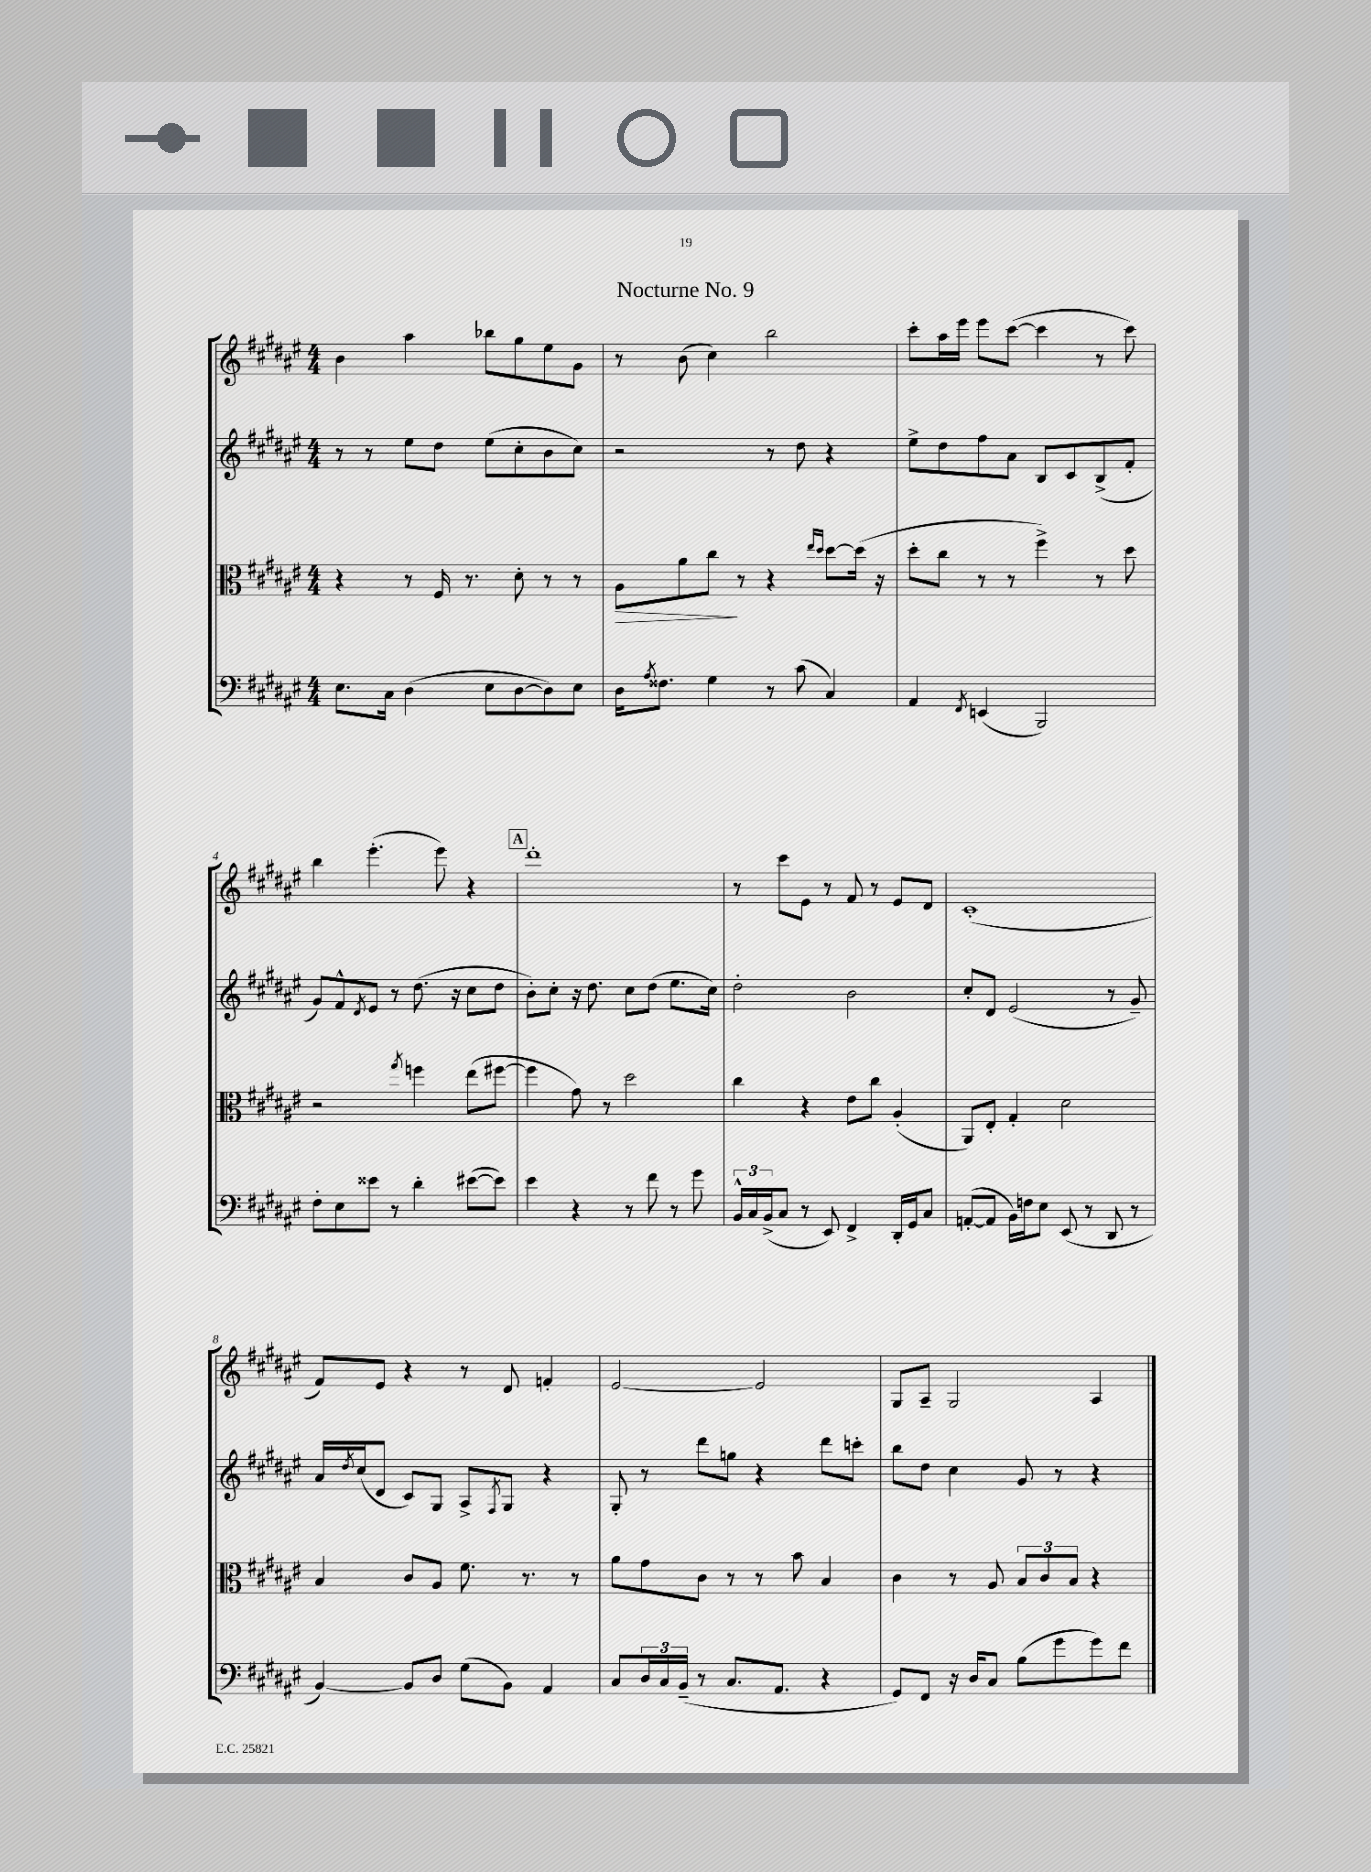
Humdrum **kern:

**kern	**kern	**kern	**kern
*staff4	*staff3	*staff2	*staff1
*clefF4	*clefC3	*clefG2	*clefG2
*k[f#c#g#d#a#e#]	*k[f#c#g#d#a#e#]	*k[f#c#g#d#a#e#]	*k[f#c#g#d#a#e#]
*M4/4	*M4/4	*M4/4	*M4/4
8.E#	4r	8r	4b
.	.	8r	.
16C#	.	.	.
(4D#	8r	8ee#	4aa#
.	16F#	8dd#	.
.	8.r	.	.
8E#	.	(8ee#	8bb-
[8D#	8d#'	8cc#'	8gg#
8D#])	8r	8b	8ee#
8E#	8r	8cc#)	8g#
=	=	=	=
16D#	8A#	2r	8r
8qA#	.	.	.
8.F##	.	.	.
.	8a#	.	(8b
4G#	8cc#	.	4cc#)
.	8r	.	.
8r	4r	8r	2bb
(8c#	.	8dd#	.
.	16qqee#	.	.
.	16qqdd#	.	.
4C#)	[8dd#	4r	.
.	(16dd#]	.	.
.	16r	.	.
=	=	=	=
4AA#	8dd#'	8ee#^	8ccc#'
.	8cc#	8dd#	16aa#
.	.	.	16eee#
8qFF#	.	.	.
(4EE	8r	8ff#	8eee#
.	8r	8a#	([8ccc#
2BBB)	4ff#^)	8B	4ccc#]
.	.	8c#	.
.	8r	(8B^	8r
.	8dd#	8f#'	8ccc#)
=	=	=	=
8F#'	2r	8g#)	4bb
8E#	.	8f#^^	.
.	.	8qd#	.
8e##	.	8e#	(4.eee#'
8r	.	8r	.
.	8qgg#	.	.
4d#'	4ff	(8.dd#	.
.	.	.	8eee#)
.	.	16r	.
([8e#	(8ee#	8cc#	4r
8e#])	[8ff#	8dd#	.
=	=	=	=
4e#	4ff#]	8b')	1ddd#'
.	.	8cc#'	.
4r	8g#)	16r	.
.	.	8.dd#	.
.	8r	.	.
8r	2dd#	8cc#	.
8f#	.	(8dd#	.
8r	.	8.ee#	.
8g#	.	.	.
.	.	16cc#)	.
=	=	=	=
24BB^^	4cc#	2dd#'	8r
24C#	.	.	.
(24BB^	.	.	.
8C#	.	.	8ccc#
8r	4r	.	8e#
8EE#)	.	.	8r
4FF#^	8e#	2b	8f#
.	8cc#	.	8r
16DD#'	(4A#'	.	8e#
16GG#	.	.	.
8C#	.	.	8d#
=	=	=	=
([8AA'	8AA#)	8cc#'	(1c#'
8AA]	8E#'	8d#	.
16BB)	4G#'	(2e#	.
16F	.	.	.
8E#	.	.	.
(8EE#	2d#	.	.
8r	.	.	.
8DD#	.	8r	.
8r	.	8g#~)	.
=	=	=	=
[4BB)	4B	16a#	8f#)
.	.	8qdd#	.
.	.	(16cc#	.
.	.	8d#	8e#
8BB]	8c#	8c#)	4r
8D#	8A#	8G#	.
(8G#	8.f#	8A#^	8r
.	.	8qF#	.
8BB)	.	8G#	8d#
.	8.r	.	.
4AA#	.	4r	4f'
.	8r	.	.
=	=	=	=
8C#	8a#	8G#'	[2e#
24D#	8g#	8r	.
24C#	.	.	.
(24BB~	.	.	.
8r	8c#	8ddd#	.
8.C#	8r	8gg	.
.	8r	4r	2e#]
8.AA#	.	.	.
.	8b	.	.
4r	4B	8ddd#	.
.	.	8ccc'	.
=	=	=	=
8GG#)	4c#	8bb	8G#
8FF#	.	8dd#	8A#~
16r	8r	4cc#	2G#
16D#	.	.	.
8C#	8A#	.	.
(8B	12B	8g#	.
.	12c#	.	.
8g#	.	8r	.
.	12B	.	.
8g#)	4r	4r	4A#
8f#	.	.	.
==	==	==	==
*-	*-	*-	*-
